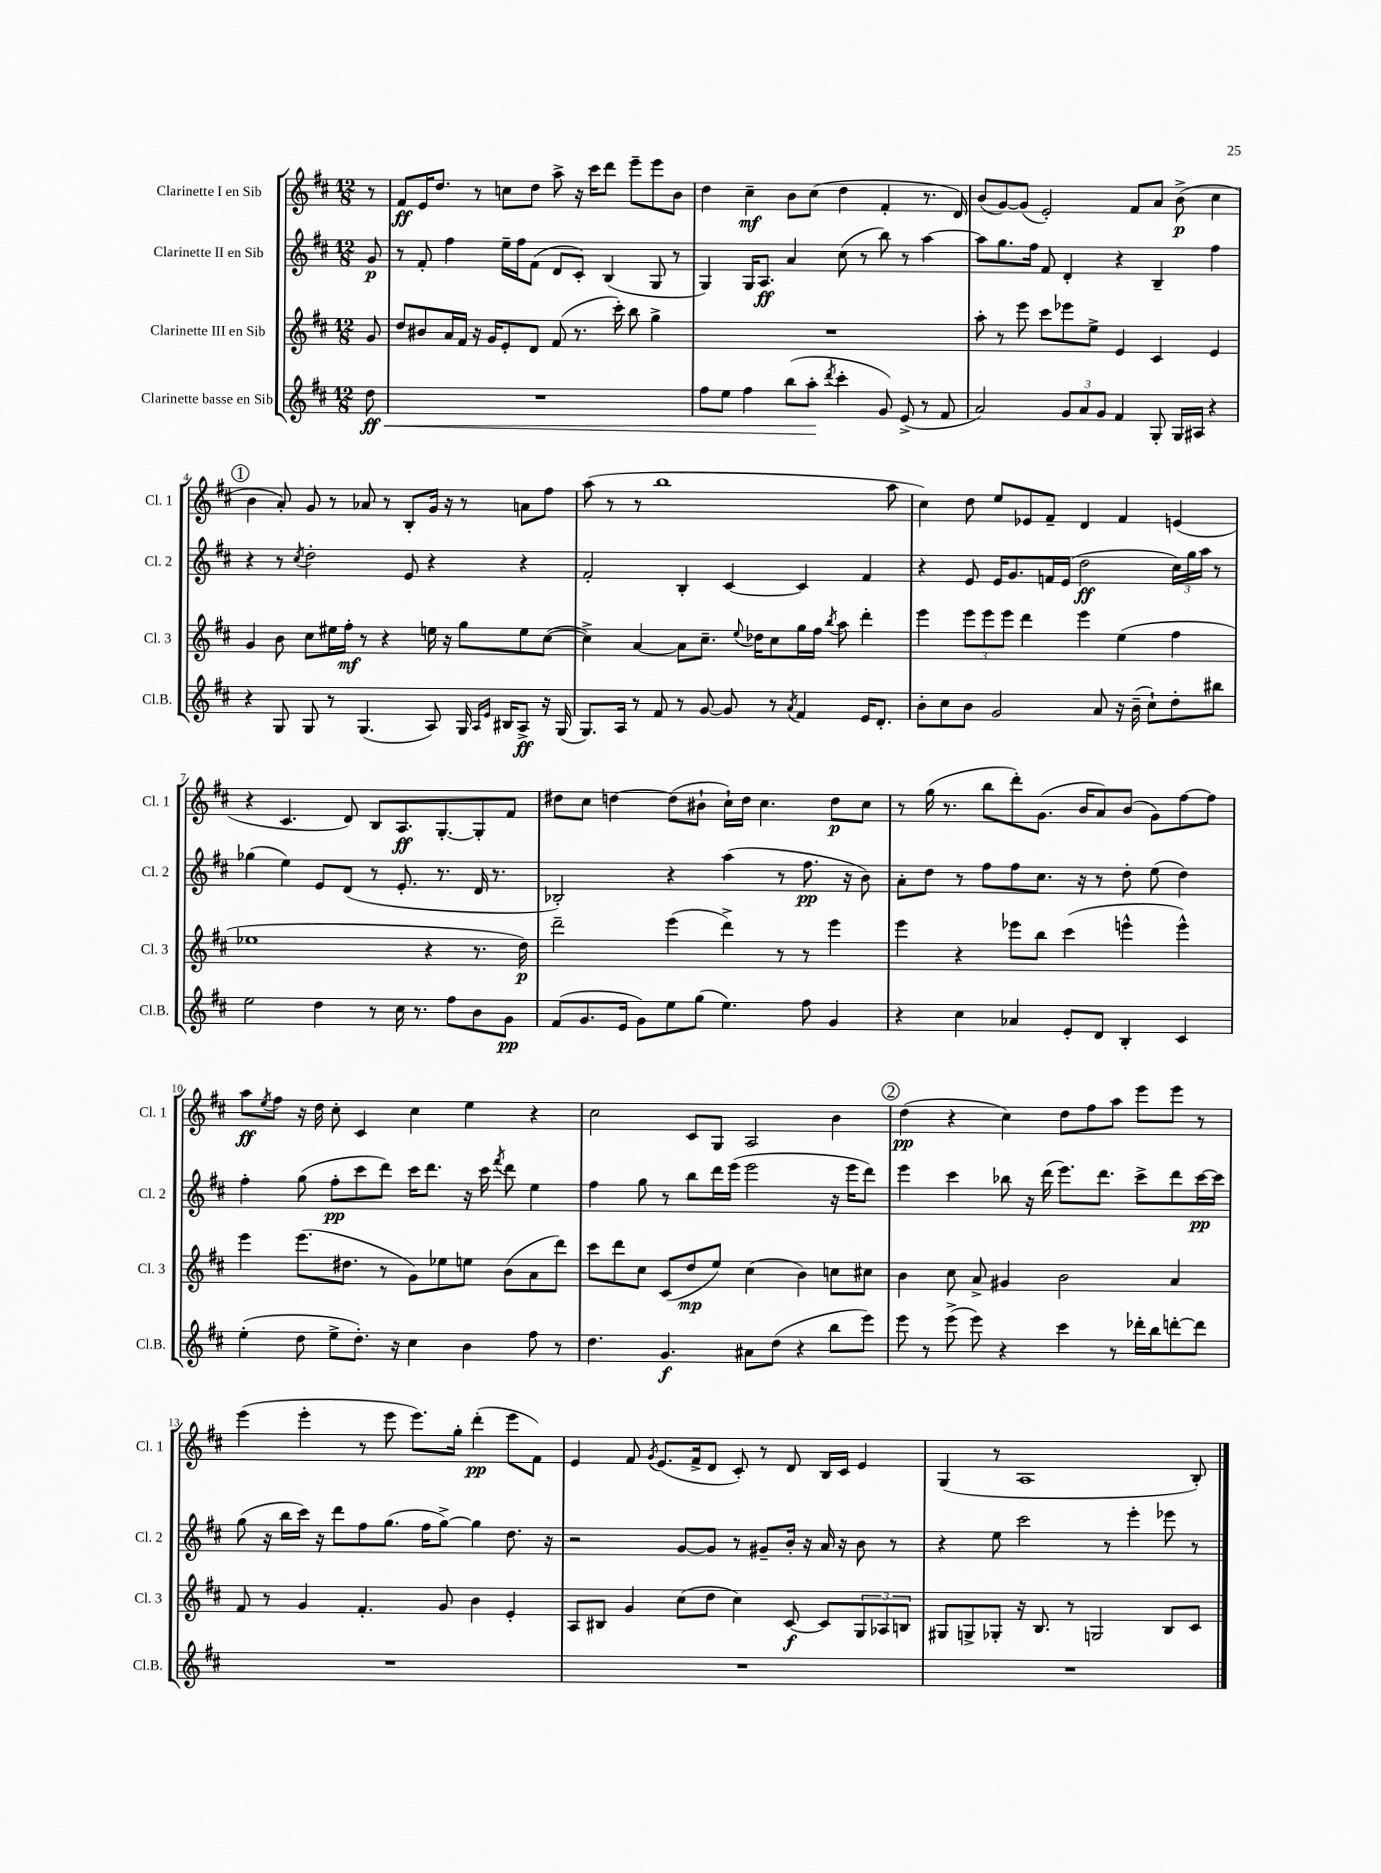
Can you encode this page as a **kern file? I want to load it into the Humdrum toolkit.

**kern	**kern	**kern	**kern
*staff4	*staff3	*staff2	*staff1
*clefG2	*clefG2	*clefG2	*clefG2
*k[f#c#]	*k[f#c#]	*k[f#c#]	*k[f#c#]
*M12/8	*M12/8	*M12/8	*M12/8
8dd	8g	8g	8r
=	=	=	=
1.r	8dd	8r	8f#
.	8b#	8f#'	16e
.	.	.	8.dd
.	16a	4ff#	.
.	16f#	.	.
.	16r	.	8r
.	16g	.	.
.	8e'	16ee~	8cc
.	.	16ff#	.
.	8d	(8f#	8dd
.	(8f#	8d	8aa^
.	8.r	8c#')	16r
.	.	.	16ccc#
.	.	(4B	8ddd
.	16ccc#')	.	.
.	8bb	.	8eee~
.	4gg^	8G	8eee
.	.	8r	8b
=	=	=	=
8ff#	1.r	4G)	4dd
8ee	.	.	.
4ff#	.	16G	4cc#~
.	.	8.A	.
(8bb	.	4a	8b
8aa'	.	.	(8cc#
8qddd	.	.	.
4ccc#'	.	(8cc#	4dd
.	.	8r	.
8g)	.	8bb)	4f#'
(8e^	.	8r	.
8r	.	[4aa	8.r
8f#	.	.	.
.	.	.	16d)
=	=	=	=
2a)	8aa'	8aa]	(8b
.	8r	8.gg	[8g)
.	8eee	.	(8g]
.	.	16ff#	.
.	8ccc#	8f#	2e')
12g	8eee-	4d'	.
12a	.	.	.
.	8ee^	.	.
12g	.	.	.
4f#	4e	4r	.
.	.	.	8f#
8G'	4c#	4B~	8a
16G	.	.	(8b^
16A#	.	.	.
4r	4e	4ff#	4cc#
=	=	=	=
4r	4g	4r	4b
8G	8b	8r	8a')
.	.	8qcc#	.
8G	8cc#	2dd'	8g
8r	16ee#	.	8r
.	16ff#'	.	.
(4.G	8r	.	8a-
.	4r	.	8r
.	.	8e	8B'
8A)	16ee	4r	16g
.	16r	.	16r
16G	8gg	.	8r
16qqA	.	.	.
16qqe	.	.	.
16B#	.	.	.
8A^	8ee	4r	8a
16r	([8cc#	.	8ff#
(16G	.	.	.
=	=	=	=
8.G)	4cc#^])	2f#'	(8aa
.	.	.	8r
16A	.	.	.
8r	[4a	.	8r
8f#	.	.	1bb
8r	8a]	4B'	.
[8g	8.cc#~	.	.
8g]	.	[4c#	.
.	8qqee	.	.
.	16dd-	.	.
8r	8cc#	.	.
8qa	.	.	.
4f#	16gg	4c#]	.
.	16ff#	.	.
.	8qbb	.	.
.	8aa	.	.
16e	4ddd'	4f#	.
8.d'	.	.	.
.	.	.	8aa
=	=	=	=
8b'	4eee	4r	4cc#)
8cc#	.	.	.
8b	12eee	8e	8dd
.	12eee	.	.
2g	.	16e	8ee
.	12eee	.	.
.	.	8.g	.
.	4ddd	.	8e-
.	.	16f	8f#~
.	.	(16e	.
.	4eee	2dd	4d
8a	.	.	.
16r	(4ee	.	4f#
(16b~	.	.	.
8cc#`)	.	.	.
8dd'	4ff#	24cc#)	(4e
.	.	24gg	.
.	.	24aa	.
8bb#	.	8r	.
=	=	=	=
2ee	1ee-	(4gg-	4r
.	.	4ee)	4.c#
4dd	.	8e	.
.	.	(8d	8d)
8r	.	8r	8B
16cc#	.	8.e'	8.A
8.r	.	.	.
.	4r	.	.
.	.	8.r	[8.G'
8ff#	.	.	.
8b	8.r	16d	8G']
.	.	8.r	.
8g	.	.	8f#
.	16dd)	.	.
=	=	=	=
(8f#	2ddd~	2B-')	8dd#
8.g	.	.	8cc#
.	.	.	[4dd
16e	.	.	.
8g)	.	.	.
8ee	(4eee	4r	(8dd]
(8gg	.	.	8b#`
4.ee)	4ddd^)	(4aa	16cc#`)
.	.	.	16dd
.	.	.	4.cc#
.	8r	8r	.
8ff#	8r	8.ff#	.
4g	4eee	.	8dd
.	.	16r	.
.	.	8b)	8cc#
=	=	=	=
4r	4eee	8a'	8r
.	.	8dd	(16gg
.	.	.	8.r
4cc#	4r	8r	.
.	.	8ff#	8bb
4a-	8eee-	8ff#	8ddd')
.	8bb	8.cc#	(8.g
8e'	(4ccc#	.	.
.	.	16r	16b
8d	.	8r	8a)
4B'	4eee^^	8dd'	(8b
.	.	(8ee	8g)
4c#	4eee^^)	4dd)	[8ff#
.	.	.	8ff#]
=	=	=	=
(4ee'	4eee	4ff#'	8aa
.	.	.	8qee
.	.	.	8ff#
8dd	(8.eee	(8gg	16r
.	.	.	16dd
8ee^	.	8ff#'	8cc#'
.	8.dd#	.	.
8.dd')	.	8ccc#	4c#
.	8r	8ddd)	.
16r	.	.	.
4cc#	8g)	16ccc#	4cc#
.	.	8.ddd	.
.	8ee-	.	.
4b	8ee	16r	4ee
.	.	16ccc#	.
.	.	8qfff#	.
.	(8b	8ddd	.
8ff#	8a	4ee	4r
8r	8ddd)	.	.
=	=	=	=
4.dd	8ccc#	4ff#	2cc#
.	8ddd	.	.
.	8cc#	8gg	.
4.g	(8c#	8r	.
.	8dd	8bb	8c#
.	8ee)	16ddd	8G
.	.	(16eee	.
8a#	(4cc#	2eee	2A
(8dd	.	.	.
4r	4b)	.	.
8bb	8cc	16r	4b
.	.	16eee	.
8eee)	8cc#	8ddd)	.
=	=	=	=
8eee	4b	4eee	(4dd
8r	.	.	.
(8eee^	8cc#	4ccc#	4r
8eee)	8a^	.	.
4r	4g#	8bb-	4cc#)
.	.	16r	.
.	.	(16ddd	.
4ccc#	2b	8.eee)	8dd
.	.	.	8ff#
.	.	8.ddd	.
8r	.	.	8aa
16ddd-'	.	8ccc#^	8eee
16bb	.	.	.
[8ddd'	4a	8ddd	8eee
8ddd]	.	[16ccc#	8r
.	.	16ccc#]	.
=	=	=	=
1.r	8f#	(8gg	(4eee
.	8r	16r	.
.	.	16bb	.
.	4g	16ccc#)	4eee'
.	.	16r	.
.	.	8ddd	.
.	4.f#'	8ff#	8r
.	.	(8.gg	8eee
.	.	.	8.eee)
.	.	16ff#	.
.	8g	[8gg^)	.
.	.	.	16gg'
.	4b	4gg]	(4ddd'
.	4e'	8.dd	8eee
.	.	.	8f#)
.	.	16r	.
=	=	=	=
1.r	8A	2r	4e
.	8B#	.	.
.	4g	.	8f#
.	.	.	8qg
.	.	.	(8.e
.	(8cc#	[8g	.
.	.	.	16f#^
.	8dd	8g]	8d
.	4cc#)	8r	8c#')
.	.	8g#~	8r
.	[8c#	16b'	8d
.	.	16r	.
.	8c#]	16a	16B
.	.	16r	16c#
.	12G	8b	4e
.	12A-	.	.
.	.	8r	.
.	12B	.	.
=	=	=	=
1.r	8G#	4r	(4G
.	8G^	.	.
.	8G-'	8ee	8r
.	16r	2ccc#	1A
.	8.B	.	.
.	8r	.	.
.	2G	.	.
.	.	8r	.
.	.	4eee'	.
.	8B	8eee-	.
.	8c#	8r	8B')
==	==	==	==
*-	*-	*-	*-
